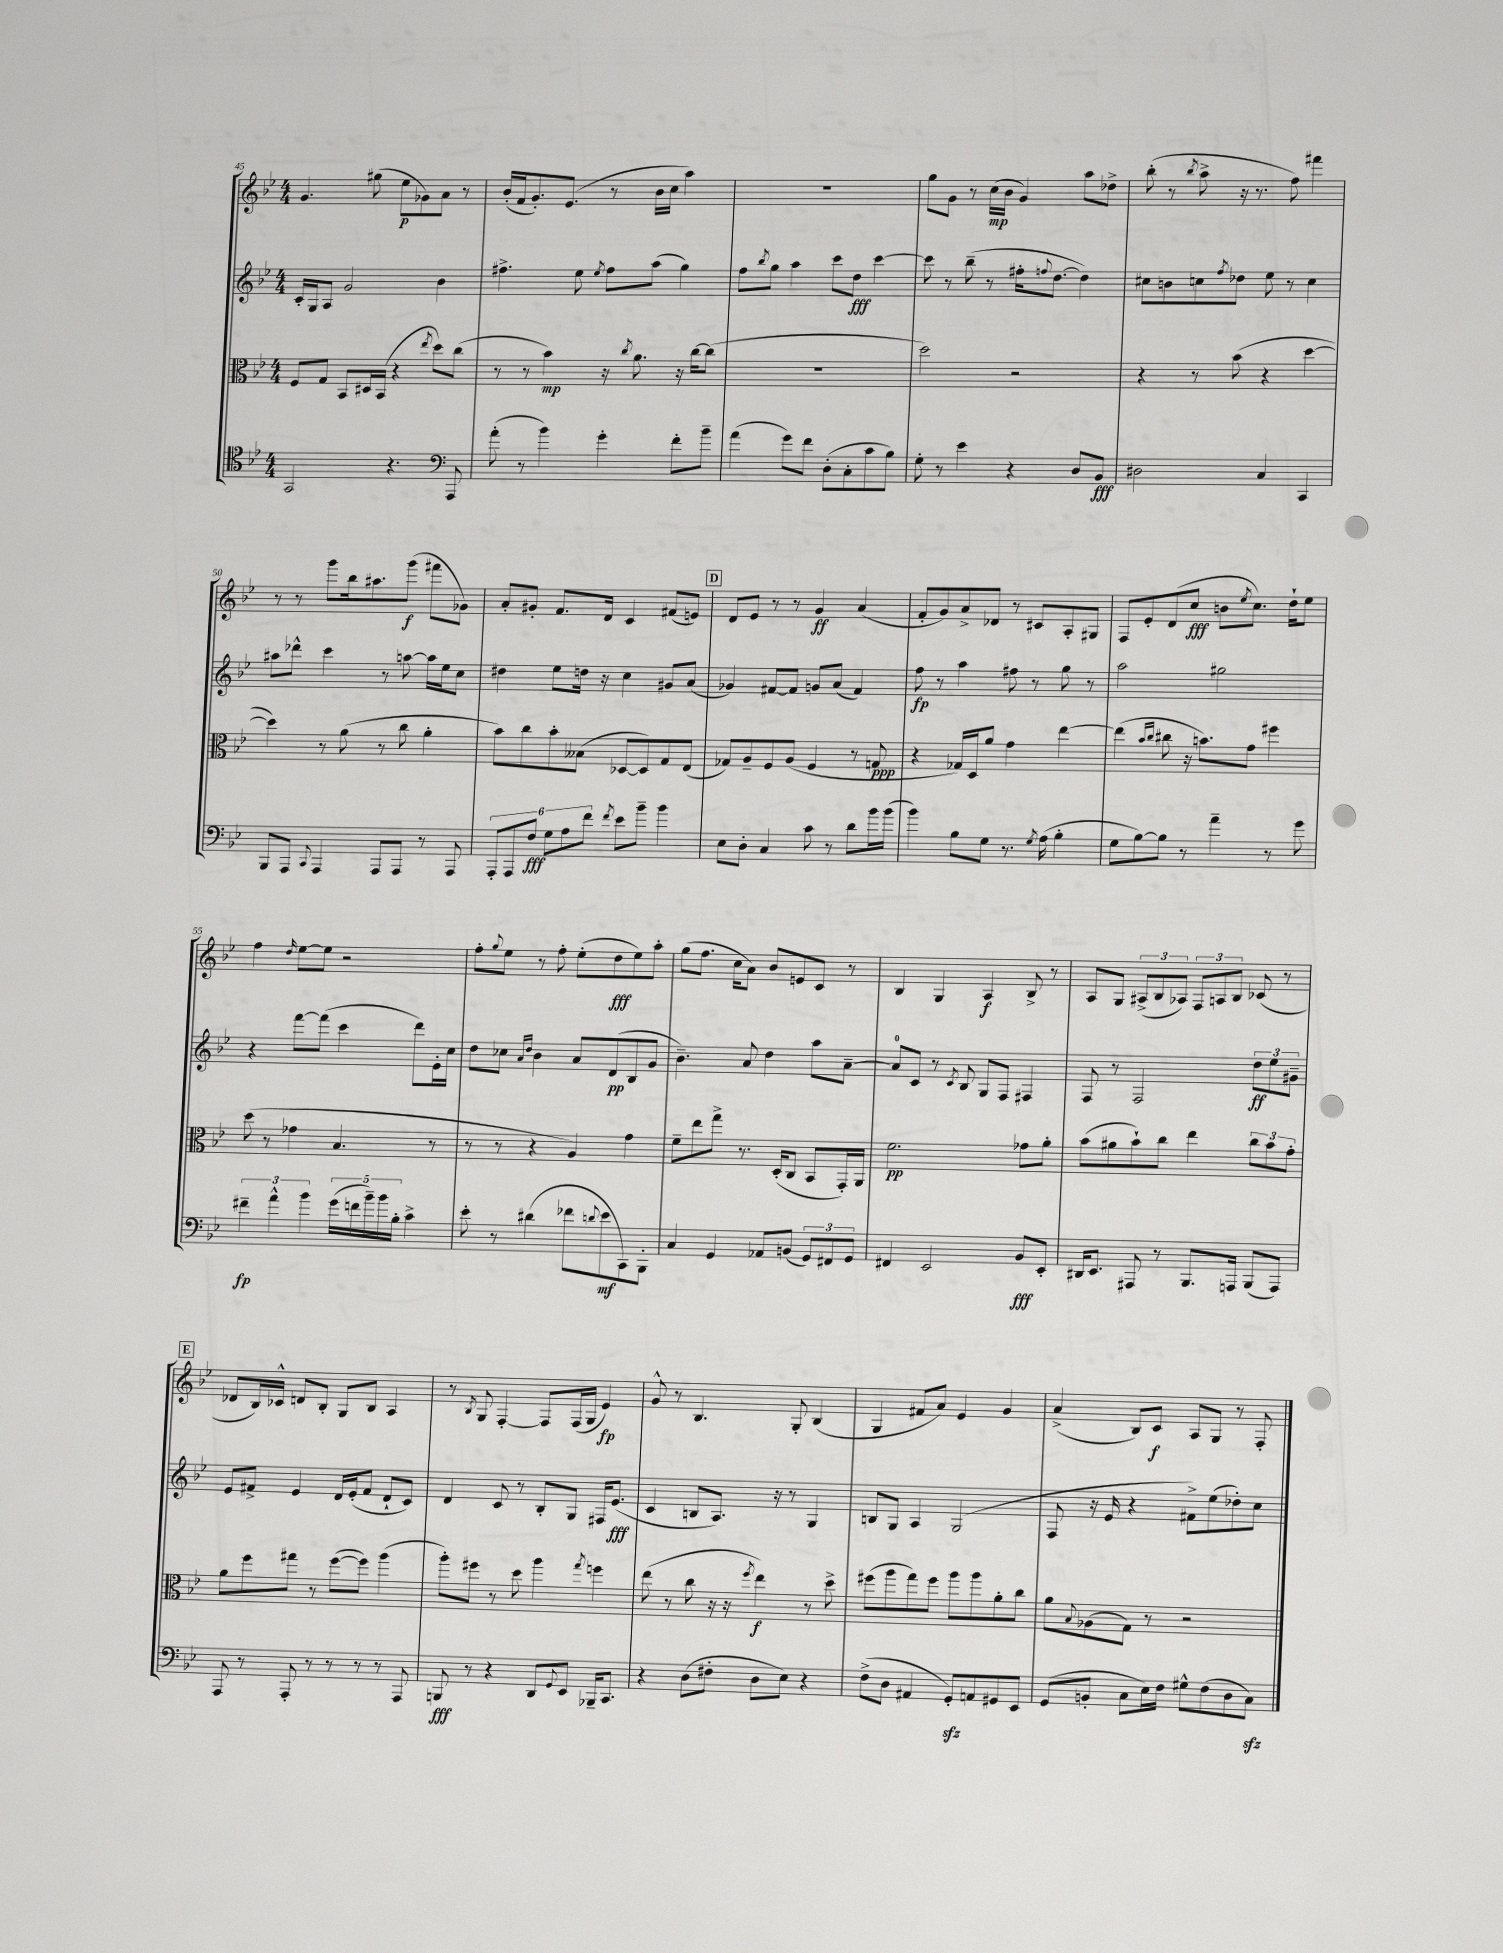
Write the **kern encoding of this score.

**kern	**dynam	**kern	**dynam	**kern	**dynam	**kern	**dynam
*part4	*part4	*part3	*part3	*part2	*part2	*part1	*part1
*staff4	*staff4	*staff3	*staff3	*staff2	*staff2	*staff1	*staff1
*clefC4	*	*clefC3	*	*clefG2	*	*clefG2	*
*k[b-e-]	*	*k[b-e-]	*	*k[b-e-]	*	*k[b-e-]	*
*M4/4	*	*M4/4	*	*M4/4	*	*M4/4	*
=45	=45	=45	=45	=45	=45	=45	=45
2GG/	.	8F/L	.	16c'/LL	.	4.g/	.
.	.	.	.	16G/J	.	.	.
.	.	8G/J	.	8A/J	.	.	.
.	.	8BB-/L	.	2g/	.	.	.
.	.	16D#X/L	.	.	.	(8gg#X\	.
.	.	(16BB-/JJ	.	.	.	.	.
4.r	.	4r	.	.	.	8ee-\L	p
.	.	.	.	.	.	8g-X\)	.
.	.	8qee-/	.	.	.	.	.
.	.	8dd\L)	.	4b-\	.	8a\J	.
*clefF4	*	*	*	*	*	*	*
8AAA/	.	(8cc\J	.	.	.	8r	.
=46	=46	=46	=46	=46	=46	=46	=46
(8a'\	.	8r	.	4.ff#X^\	.	(16b-'/LL	.
.	.	.	.	.	.	16f/J	.
8r	.	8r	.	.	.	8.g'/)	.
4b-\)	.	4b-\)	mp	.	.	.	.
.	.	.	.	.	.	(8.e-/J	.
.	.	.	.	8ee-\	.	.	.
.	.	.	.	8qee-/	.	.	.
4g'\	.	16r	.	8ff#\L	.	8r	.
.	.	8qcc/	.	.	.	.	.
.	.	8.a\	.	.	.	.	.
.	.	.	.	(8aa\J	.	16b-\LL	.
.	.	.	.	.	.	16cc\JJ	.
8f'\L	.	16r	.	4gg\)	.	4aa\)	.
.	.	[16cc\KL	.	.	.	.	.
8b-~\J	.	(8cc\J]	.	.	.	.	.
=47	=47	=47	=47	=47	=47	=47	=47
(4a\	.	1r	.	8ff\L	.	1r	.
.	.	.	.	8qbb-/	.	.	.
.	.	.	.	8gg\J	.	.	.
8g\L)	.	.	.	4aa\	.	.	.
8f\J	.	.	.	.	.	.	.
(8D'\L	.	.	.	8ccc\L	.	.	.
8C'\	.	.	.	8dd\J	fff	.	.
8c\	.	.	.	[4ccc\	.	.	.
8B-\J)	.	.	.	.	.	.	.
=48	=48	=48	=48	=48	=48	=48	=48
8G'\	.	2dd\)	.	8ccc\]	.	8gg\L	.
8r	.	.	.	8r	.	8g\J	.
4e-\	.	.	.	(8bb-~\	.	8r	.
.	.	.	.	8r	.	(16cc\LL	mp
.	.	.	.	.	.	16b-\JJ	.
4r	.	2r	.	16ff#X'\KL	.	4g/)	.
.	.	.	.	8qqffn/	.	.	.
.	.	.	.	[8.dd\J	.	.	.
8D/L	.	.	.	4dd\])	.	8aa\L	.
8BB-/J	fff	.	.	.	.	8dd-X^\J	.
=49	=49	=49	=49	=49	=49	=49	=49
2D#X\	.	4r	.	8cc#X\L	.	(8bb-'\	.
.	.	.	.	8bn\	.	8r	.
.	.	.	.	.	.	8qbb-/	.
.	.	8r	.	8ccn\	.	8aa^\	.
.	.	.	.	8qff/	.	.	.
.	.	(8b-\	.	8dd-X\J	.	16r	.
.	.	.	.	.	.	8.r	.
4C/	.	4r	.	8ee-\	.	.	.
.	.	.	.	8r	.	8ff\)	.
4CC/	.	[4dd\	.	4cc\	.	4fff#X\	.
!!LO:LB:g=z
=50	=50	=50	=50	=50	=50	=50	=50
8BBB-/L	.	4dd\])	.	8aa#X\L	.	8r	.
8AAA/J	.	.	.	8ddd-X^^\J	.	8r	.
8qqCC/	.	.	.	.	.	.	.
4AAA/	.	8r	.	4ccc\	.	8ggg\L	.
.	.	(8a\	.	.	.	16bb-\k	.
.	.	.	.	.	.	8.aa#X\	.
8AAA/L	.	8r	.	8r	.	.	.
8AAA/J	.	8cc\	.	[8aan\	.	(8ggg\J	f
8r	.	4a'\	.	16aa\LL]	.	8fff#X\L	.
.	.	.	.	16ee-\J	.	.	.
8AAA/	.	.	.	8cc\J	.	8g-X\J)	.
=51	=51	=51	=51	=51	=51	=51	=51
12AAA'/L	.	8b-\L)	.	4dd#X\	.	8a'/L	.
12AAA/	.	.	.	.	.	.	.
.	.	8cc\	.	.	.	8g#X'/J	.
12F/J	fff	.	.	.	.	.	.
12G\L	.	8b-'\	.	8ee-\L	.	8.f/L	.
12A\	.	.	.	.	.	.	.
.	.	(8B--X\J	.	16ddn\Jk	.	.	.
12f\J	.	.	.	.	.	.	.
.	.	.	.	16r	.	16d/Jk	.
8qf/	.	.	.	.	.	.	.
8e-\L	.	[8D-X/L	.	4cc\	.	4c/	.
8b-~\J	.	8D-/])	.	.	.	.	.
4b-\	.	8G/	.	8g#X/L	.	(8f#X/L	.
.	.	(8E-/J	.	(8a/J	.	8en/J)	.
!!LO:REH:place=s1:t=D
=52	=52	=52	=52	=52	=52	=52	=52
8E-\L	.	8G-X/L)	.	4g-X/)	.	8d/L	.
8D'\J	.	8A~/	.	.	.	8e-/J	.
4C/	.	8F/	.	[8f#X/L	.	8r	.
.	.	(8A/J	.	8f#/J]	.	8r	.
8c\	.	4F/	.	8gn/L	.	4g/	ff
8r	.	.	.	(8a/J	.	.	.
8d\L	.	8r	.	4f#/)	.	(4a/	.
16b-\L	.	8Gn/	ppp	.	.	.	.
(16b-\JJ	.	.	.	.	.	.	.
=53	=53	=53	=53	=53	=53	=53	=53
4b-\)	.	4r	.	8ff\	fp	8f'/L	.
.	.	.	.	8r	.	8g/)	.
8B-\L	.	16G-X/LL)	.	4aa\	.	8a^/	.
.	.	16D/J	.	.	.	.	.
8G\J	.	8a/J	.	.	.	8d-X/J	.
8.r	.	4g\	.	8ff#X\	.	8r	.
.	.	.	.	8r	.	8c#X/L	.
8qG/	.	.	.	.	.	.	.
(16A\	.	.	.	.	.	.	.
4B-'\	.	[4ee-\	.	8gg\	.	8A'/	.
.	.	.	.	8r	.	8G#X/J	.
=54	=54	=54	=54	=54	=54	=54	=54
8G\L	.	(4ee-\]	.	2aa\	.	8F/L	.
[8B-\)	.	.	.	.	.	8e-'/	.
.	.	16qqb-/LL	.	.	.	.	.
.	.	16qqcc/JJ	.	.	.	.	.
8B-\J]	.	8cc#X\	.	.	.	(8d/	.
8r	.	16r	.	.	.	8cc/J	fff
.	.	8.bn\L)	.	.	.	.	.
4a~\	.	.	.	2gg#X\	.	8bn\L	.
.	.	.	.	.	.	8qee-/	.
.	.	8g\J	.	.	.	8.cc\J)	.
8r	.	4ff#X\	.	.	.	.	.
.	.	.	.	.	.	16dd`\KL	.
8g\	.	.	.	.	.	8ee-\J	.
!!LO:LB:g=z
=55	=55	=55	=55	=55	=55	=55	=55
6f#X~\	fp	(8dd\	.	4r	.	4ff\	.
.	.	8r	.	.	.	.	.
6a^^\	.	.	.	.	.	.	.
.	.	.	.	.	.	16qqdd/	.
.	.	4g-X\	.	[8fff\L	.	[8ee-\L	.
6b-\	.	.	.	.	.	.	.
.	.	.	.	(8fff\J]	.	8ee-\J]	.
(20g\LL	.	4.B-/	.	4ccc\	.	2r	.
20fn\	.	.	.	.	.	.	.
20b-~\)	.	.	.	.	.	.	.
20b-\	.	.	.	.	.	.	.
20B-'\JJ	.	.	.	.	.	.	.
4c^\	.	.	.	8ddd\L)	.	.	.
.	.	8r	.	16e-'\L	.	.	.
.	.	.	.	16cc\JJ	.	.	.
=56	=56	=56	=56	=56	=56	=56	=56
8e-'\	.	8r	.	8dd\L	.	8ff'\L	.
.	.	.	.	.	.	8qqgg/	.
8r	.	8r	.	8cc-X\J	.	8ee-\J	.
.	.	.	.	16qqa/LL	.	.	.
.	.	.	.	16qqdd/JJ	.	.	.
(4d#X\	.	4r	.	4b-\	.	8r	.
.	.	.	.	.	.	8ff'\	.
8f-X\L	.	4A/)	.	8a/L	.	(8ee-'\L	.
8qqdn/	.	.	.	.	.	.	.
8e-\	mf	.	.	(8d/	pp	8dd\	fff
8CC\)	.	4g\	.	8B-/	.	8ee-\)	.
8BBB-'\J	.	.	.	8g/J	.	8aa'\J	.
=57	=57	=57	=57	=57	=57	=57	=57
4C/	.	8f~\L	.	4.b-~\)	.	(8gg\L	.
.	.	8ee-\	.	.	.	8.ff\J	.
4GG/	.	8gg^\J	.	.	.	.	.
.	.	.	.	.	.	16cc\KL	.
.	.	8.r	.	8a/	.	8a\J)	.
8AA-X/L	.	.	.	4dd\	.	8b-/L	.
.	.	(16D'/KL	.	.	.	.	.
(8BBn/J	.	8C/J	.	.	.	8en/	.
12GG/L)	.	8BB-/L	.	8aa\L	.	8c/J	.
12FF#X/	.	.	.	.	.	.	.
.	.	16GG'/L)	.	[8a~\J	.	8r	.
12GG/J	.	.	.	.	.	.	.
.	.	16AA/JJ	.	.	.	.	.
=58	=58	=58	=58	=58	=58	=58	=58
4FF#X/	.	2.f\	pp	8a/L]	.	4B-/	.
.	.	.	.	8c/J	.	.	.
2EE-/	.	.	.	8r	.	4G/	.
.	.	.	.	8qc/	.	.	.
.	.	.	.	8B-/	.	.	.
.	.	.	.	8G/L	.	4A/	f
.	.	.	.	8F/J	.	.	.
8BB-/L	fff	8g-X\L	.	4F#X/	.	8B-^/	.
8EE-'/J	.	8a'\J	.	.	.	8r	.
=59	=59	=59	=59	=59	=59	=59	=59
16DD#X/KL	.	(8b-\L	.	8F/	.	8A/L	.
8.EE-/J	.	.	.	.	.	.	.
.	.	8a#X\	.	8r	.	8G/J	.
8AAA#X/	.	8b-`\)	.	2F/	.	(12A#X^/L	.
.	.	.	.	.	.	12B-/	.
8r	.	8cc\J	.	.	.	.	.
.	.	.	.	.	.	12A-X/J)	.
8.BBB-/L	.	4ee-\	.	.	.	12F/L	.
.	.	.	.	.	.	12An/	.
.	.	.	.	.	.	12B-/J	.
16AAAn/Jk	.	.	.	.	.	.	.
(8BBB-/L	.	12cc\L	.	12dd\L	ff	(8c-X/	.
.	.	12b-\	.	12ee-\	.	.	.
8AAA/J)	.	.	.	.	.	8r	.
.	.	12g'\J	.	12g#X~\J	.	.	.
!!LO:LB:g=z
!!LO:REH:place=s1:t=E
=60	=60	=60	=60	=60	=60	=60	=60
8AAA/	.	8a\L	.	8e-/L	.	8d-X/L	.
8r	.	8ff\	.	8f#X^/J	.	16B-/L)	.
.	.	.	.	.	.	16c-X^^/JJ	.
8AAA'/	.	8gg#X\J	.	4e-/	.	8dn/L	.
8r	.	8r	.	.	.	8B-'/J	.
8r	.	([8ff\L	.	16d/LL	.	8G/L	.
.	.	.	.	(16e-'/J	.	.	.
8r	.	8ff\J])	.	8f#/J	.	8B-/J	.
8r	.	(4aa\	.	8d`/L	.	4A/	.
8AAA/	.	.	.	8c/J)	.	.	.
=61	=61	=61	=61	=61	=61	=61	=61
8BBBn/	fff	8aa'\L)	.	4d/	.	8r	.
.	.	.	.	.	.	8qB-/	.
8r	.	8ff#X\J	.	.	.	8G/	.
4r	.	8r	.	8c/	.	[4F'/	.
.	.	8dd\	.	8r	.	.	.
8DD/L	.	4aa\	.	8B-'/L	.	8F/L]	.
8qqGG/	.	.	.	.	.	.	.
8EE-/J	.	.	.	8G/J	.	(16F/L	.
.	.	.	.	.	.	16G/JJ	.
.	.	8qgg/	.	.	.	.	.
16BBB-X~/KL	.	4ffn\	.	16F#X/KL	.	4e-/)	fp
8.CC/J	.	.	.	(8.e-/J	fff	.	.
=62	=62	=62	=62	=62	=62	=62	=62
4r	.	(8ee-\	.	4c/	.	8g^^/	.
.	.	8r	.	.	.	8r	.
(8D\L	.	8cc\	.	8Bn/L	.	4.B-/	.
8F#X'\J	.	16r	.	8.A/J)	.	.	.
.	.	16r	.	.	.	.	.
.	.	8qff/	.	.	.	.	.
8D\L	.	4ee-\)	f	.	.	.	.
.	.	.	.	16r	.	.	.
8E-\J)	.	.	.	8r	.	8G'/	.
4r	.	8r	.	4G/	.	(4B-/	.
.	.	8dd^\	.	.	.	.	.
=63	=63	=63	=63	=63	=63	=63	=63
(8F^\L	.	(8ff#X\L	.	8Bn/L	.	4G/	.
8D\J	.	8aa\	.	8G/J	.	.	.
4AA#X/	.	8gg\)	.	4A/	.	8f#X/L	.
.	.	8ff#\J	.	.	.	8a/J)	.
8GGzz'/L)	.	8aa\L	.	(2G/	.	4e-/	.
8AAn/	.	8aa\	.	.	.	.	.
8GG#X/	.	8a'\	.	.	.	4g/	.
8EE-/J	.	8cc\J	.	.	.	.	.
=64	=64	=64	=64	=64	=64	=64	=64
(8GG/L	.	8a\L	.	8F/	.	(4a^/	.
.	.	8qqB-/	.	.	.	.	.
8BBn'/J	.	(8A-X\	.	16r	.	.	.
.	.	.	.	16e-/	.	.	.
8C\L	.	8G\J)	.	4r	.	8B-/L)	.
16E-\L)	.	8r	.	.	.	8c/J	f
16F\JJ	.	.	.	.	.	.	.
8G#X^^\L	.	2r	.	8f#X^\L)	.	8A/L	.
(8F\	.	.	.	(8ee-\	.	8G/J	.
8D\	.	.	.	8dd-X'\)	.	8r	.
8Czz\J)	.	.	.	8cc\J	.	8F'/	.
==	==	==	==	==	==	==	==
*-	*-	*-	*-	*-	*-	*-	*-
